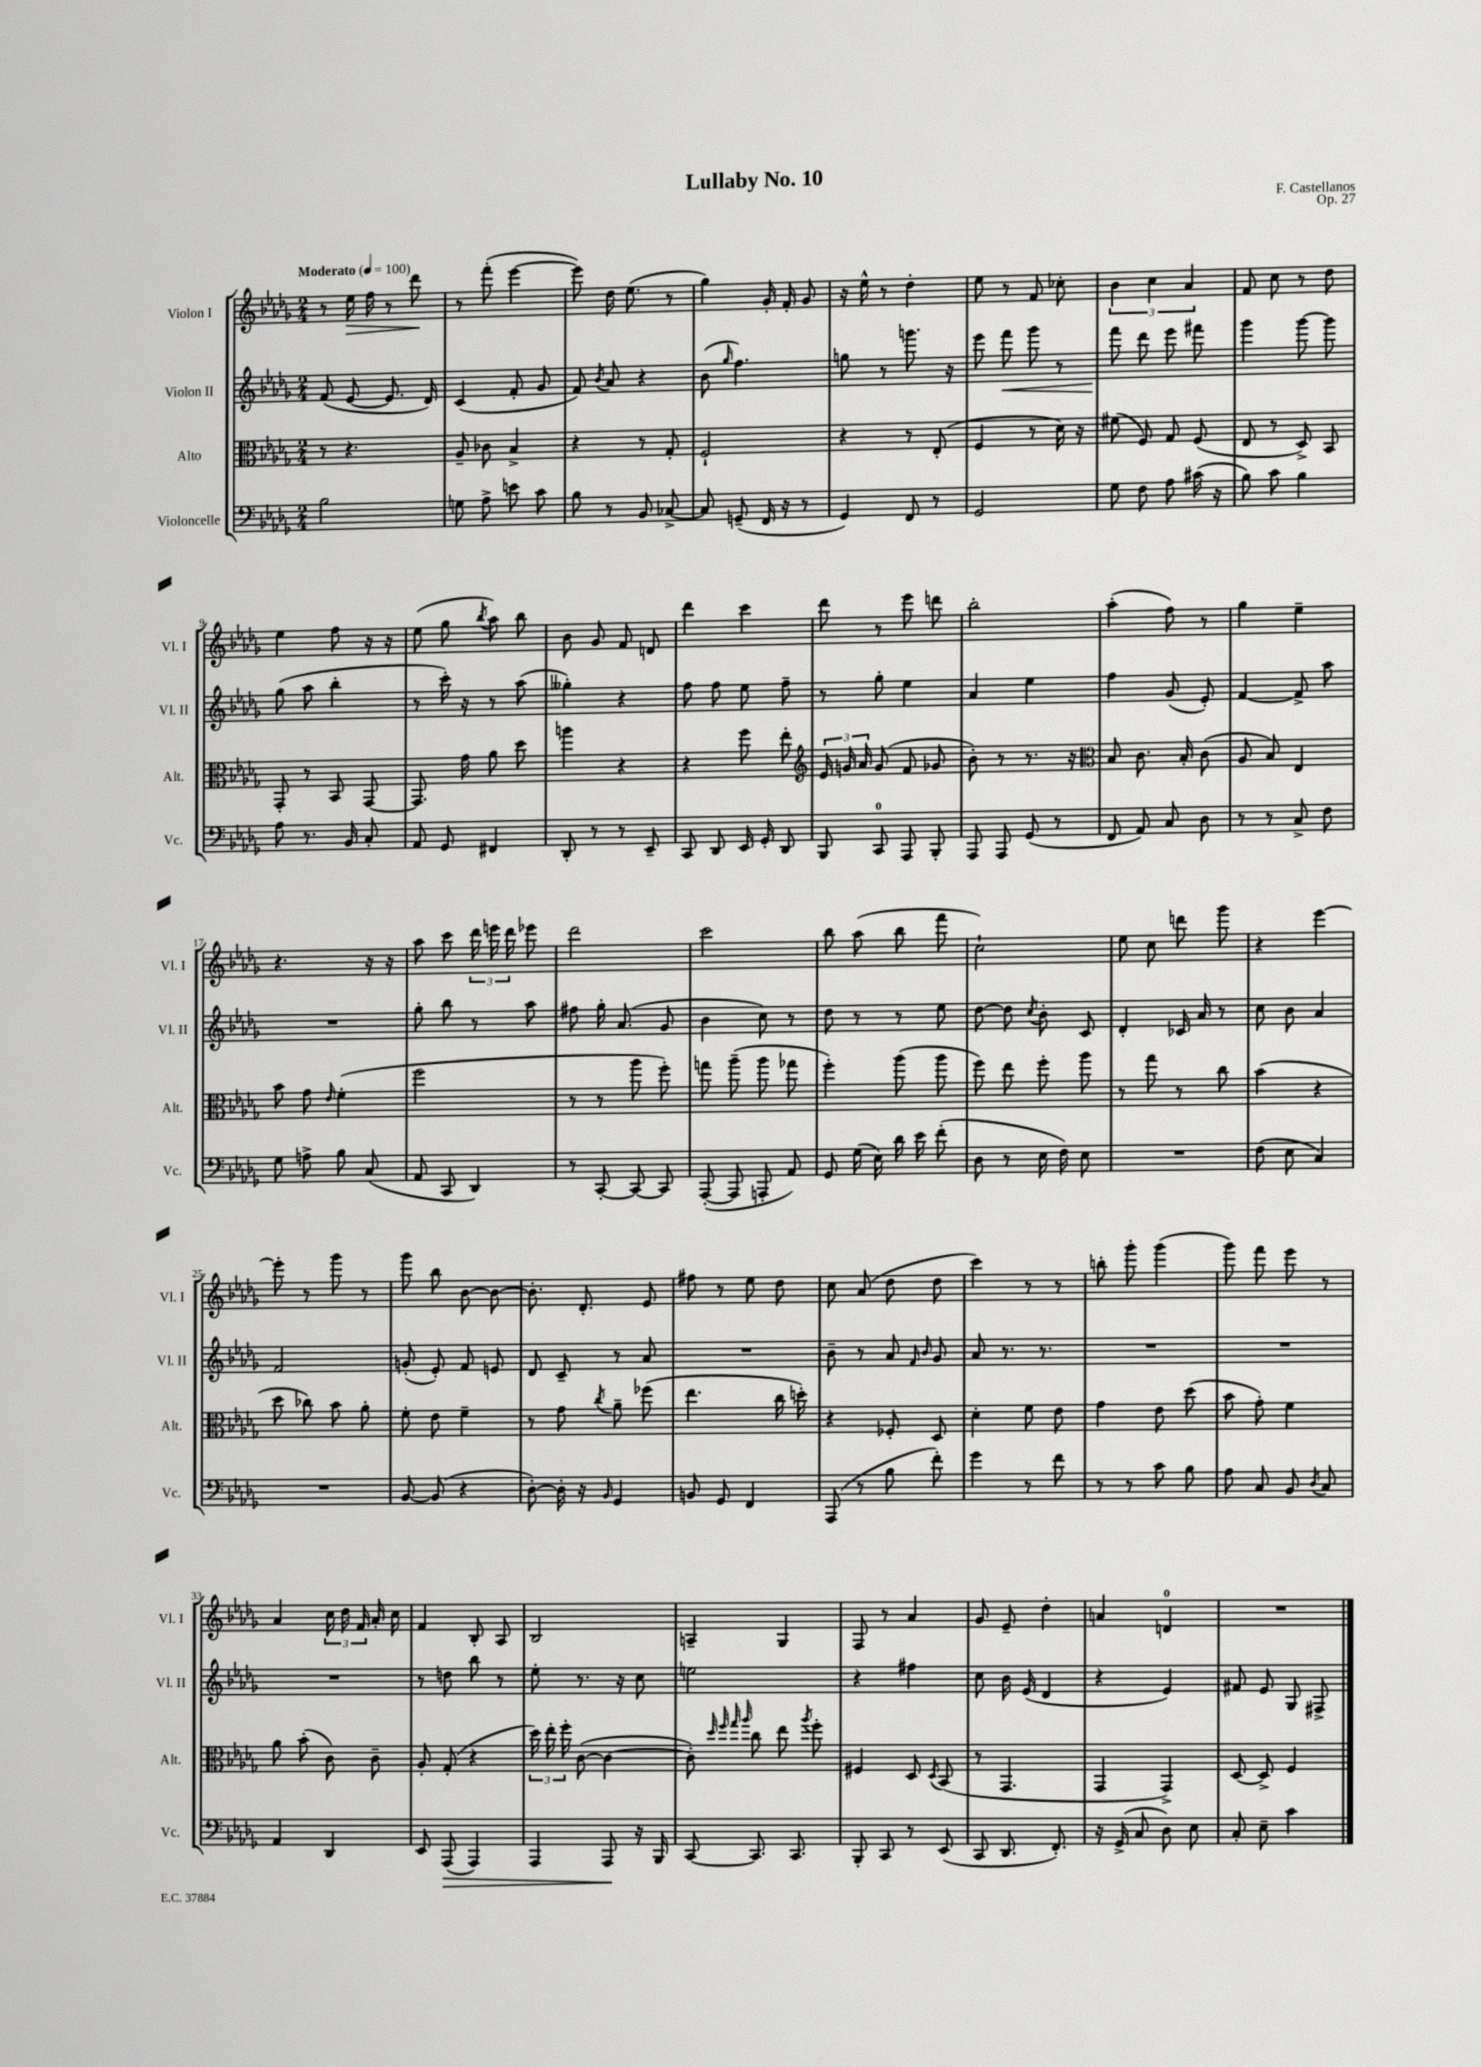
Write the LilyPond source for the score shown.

\header { title = "Lullaby No. 10" composer = "F. Castellanos" opus = "Op. 27" }
<<
\new StaffGroup <<
\new Staff = "s0" \with { instrumentName = "Violon I" shortInstrumentName = "Vl. I" } {
    \clef treble \key des \major \numericTimeSignature \time 2/4 \tempo "Moderato" 4 = 100
    \autoBeamOff r8 ees''16\> f''16 r8 des'''8\! |
    r8 f'''8-.( ees'''4~ |
    ees'''8) des''16 ees''8.( r8 |
    ges''4) ges'16-. f'16-. ges'8 |
    r16 ees''16-^ r8 des''4-. |
    ees''8 r8 f'8 ces''8-. |
    \tuplet 3/2 { bes'4 c''4 aes'4 } |
    f'8 c''8 r8 des''8 |
    ees''4 f''8 r16 r16 |
    ees''8( ges''8 \acciaccatura { bes''8 } aes''8) bes''8 |
    bes'8 ges'8 f'8 d'8 |
    des'''4 c'''4 |
    des'''8 r8 ees'''8 d'''8 |
    bes''2-. |
    aes''4-.( f''8) r8 |
    ges''4 ees''4-- |
    r4. r16 r16 |
    aes''8 c'''8 \tuplet 3/2 { des'''16 e'''16 des'''16 } ees'''8 |
    des'''2 |
    c'''2 |
    bes''8 aes''8( bes''8 f'''8 |
    c''2-!) |
    ees''8 c''8 d'''8 ges'''8 |
    r4 ees'''4~ |
    ees'''8-. r8 ges'''8 r8 |
    ges'''8 bes''8 bes'8~ bes'8~ |
    bes'8.-. des'8.-. ees'8 |
    fis''8 r8 ees''8 des''8 |
    c''8 aes'8( des''8 des''8 |
    c'''4) r8 r8 |
    b''8-. ges'''8-. ges'''4( |
    ges'''8) f'''8 ees'''8 r8 |
    aes'4 \tuplet 3/2 { c''16 des''16 f'16 } aes'16-. c''16 |
    f'4 bes8-. aes8 |
    bes2 |
    a4-- ges4 |
    f8 r8 aes'4 |
    ges'8 ees'8-- des''4-. |
    a'4 d'4-0 |
    R2 \bar "|." |
}
\new Staff = "s1" \with { instrumentName = "Violon II" shortInstrumentName = "Vl. II" } {
    \clef treble \key des \major \numericTimeSignature \time 2/4
    \autoBeamOff f'8( ees'8~ ees'8. des'16) |
    c'4( f'8-. ges'8 |
    f'8) \acciaccatura { bes'8 } aes'8 r4 |
    bes'8( \grace { ges''16 } f''4.) |
    g''8 r8 g'''8. r16 |
    ees'''8 f'''8\< ges'''8 r8 |
    f'''8\! des'''8 ees'''8 fis'''8 |
    ges'''4 ges'''8~ ges'''8 |
    ges''8( aes''8 bes''4-. |
    r8 c'''16-.) r16 r8 aes''8( |
    geses''4-.) r4 |
    f''8 f''8 ees''8 f''8-- |
    r8 ges''8-. ees''4 |
    aes'4 ees''4 |
    f''4 ges'8( ees'8-.) |
    f'4~ f'8-> aes''8 |
    R2 |
    ges''8-. bes''8 r8 aes''8 |
    fis''8 ges''16-. aes'8.( ges'8 |
    bes'4 c''8) r8 |
    des''8 r8 r8 ees''8 |
    des''8~ des''8 \acciaccatura { c''8 } bes'8-. c'8 |
    des'4-. ces'16 aes'16 r8 |
    c''8 bes'8 aes'4 |
    f'2 |
    g'8-.( ees'8-.) f'8 e'8 |
    des'8 c'8-- r8 aes'8 |
    R2 |
    bes'8-- r8 aes'8 \grace { f'16 bes'16 } ges'8 |
    aes'8 r8. r8. |
    R2 |
    R2 |
    R2 |
    r8 d''8 bes''8 r8 |
    ees''8-. r8. r16 c''8 |
    e''2 |
    r4 fis''4 |
    c''8 bes'16 ees'16( des'4 |
    r4 ees'4) |
    fis'8 ees'8 ges8 fis8-> \bar "|." |
}
\new Staff = "s2" \with { instrumentName = "Alto" shortInstrumentName = "Alt." } {
    \clef alto \key des \major \numericTimeSignature \time 2/4
    \autoBeamOff r8 r4. |
    aes8-- ces'8 bes4-> |
    r4 r8 ges8-. |
    f2-! |
    r4 r8 ees8-.( |
    f4 r8 des'16) r16 |
    fis'8( f8) ges8 f8( |
    ees8 r8 des8->) bes,8 |
    ges,8-. r8 bes,8 ges,8~ |
    ges,8. ges'16 aes'8 des''8 |
    a''4 r4 |
    r4 f''8 ees''8-. |
    \clef treble \tuplet 3/2 { ees'16 g'16 aes'16 } g'8( f'8 ges'8 |
    bes'8-.) r8 r8. r16 |
    \clef alto bes8 c'8. bes16-. c'8( |
    aes8 bes8) ees4 |
    bes'8 ges'8 \grace { ees'16 } f'4-.( |
    f''2 |
    r8 r8 aes''8 f''8-.) |
    g''8 aes''8--( aes''8 ges''8 |
    f''4-.) aes''8( aes''8 |
    f''8) ees''8 f''8-. aes''8 |
    r8 ges''8 r8 c''8 |
    bes'4( r4 |
    des''8 ces''8) bes'8 aes'8-. |
    f'8-. ees'8 f'4-- |
    r8 ges'8 \acciaccatura { c''8 } aes'8-- fes''8( |
    ees''4. c''16 d''16-.) |
    r4 fes8-. des8 |
    des'4-. f'8 ees'8 |
    ges'4 ees'8 des''8( |
    bes'8 ges'8-.) f'4 |
    aes'8 bes'8-.( c'8) c'8-- |
    aes8-. ges8-.( r4 |
    \tuplet 3/2 { des''16) ees''16-. f''16-. } c'8~( c'4~ |
    c'8-.) \grace { des''32 f''32 ges''32 aes''32 } c''8 ees''8 \acciaccatura { aes''8 } f''8-. |
    fis4 des8 \acciaccatura { des8 } bes,8( |
    r8 ges,4. |
    ges,4 ges,4->) |
    des8~ des8-> f4 \bar "|." |
}
\new Staff = "s3" \with { instrumentName = "Violoncelle" shortInstrumentName = "Vc." } {
    \clef bass \key des \major \numericTimeSignature \time 2/4
    \autoBeamOff bes2 |
    g8 aes8-> e'8 c'8 |
    bes8 r8 bes,8 ces8~-> |
    ces8 g,8--( f,16 r16 r8 |
    ges,4) f,8 r8 |
    ges,2 |
    ges8 f8 aes8 cis'16( r16 |
    bes8) c'8 bes4 |
    aes8 r8. bes,16 c8-. |
    aes,8 ges,8 fis,4 |
    des,8-. r8 r8 ees,8-- |
    c,8 des,8 ees,16 ges,16-. des,8 |
    bes,,8 c,8-0 aes,,8 bes,,8-. |
    aes,,8 aes,,8 ges,8( r8 |
    f,8 aes,8) c8 des8 |
    r8 r8 c8-> f8 |
    ges8 a8-> bes8 c8( |
    aes,8 c,8 des,4) |
    r8 c,8~-. c,8~ c,8 |
    aes,,8~-.( aes,,8 a,,8-. aes,8) |
    ges,8 ges16( ees16) des'16 ees'16 f'8-.( |
    des8 r8 ees16 f16) ees8 |
    R2 |
    f8( ees8 c4) |
    R2 |
    bes,8~ bes,8( r4 |
    des8~-.) des16-. r16 \grace { bes,16 } ges,4 |
    b,8 ges,8 f,4 |
    aes,,8( r8 bes8 f'8-.) |
    ges'4 r8 f'8 |
    r8 r8 c'8 bes8 |
    aes8 c8 bes,8 \acciaccatura { des8 } c8 |
    aes,4 des,4 |
    ees,8 aes,,8\>( aes,,4) |
    aes,,4 aes,,8\! r16 bes,,16 |
    c,8~ c,8. c,8. |
    bes,,8-. c,8 r8 ees,8( |
    c,8 des,8. f,8.-.) |
    r16 ges,16->( c8 des8) ees8 |
    c8-. ees8-- c'4 \bar "|." |
}
>>
>>
